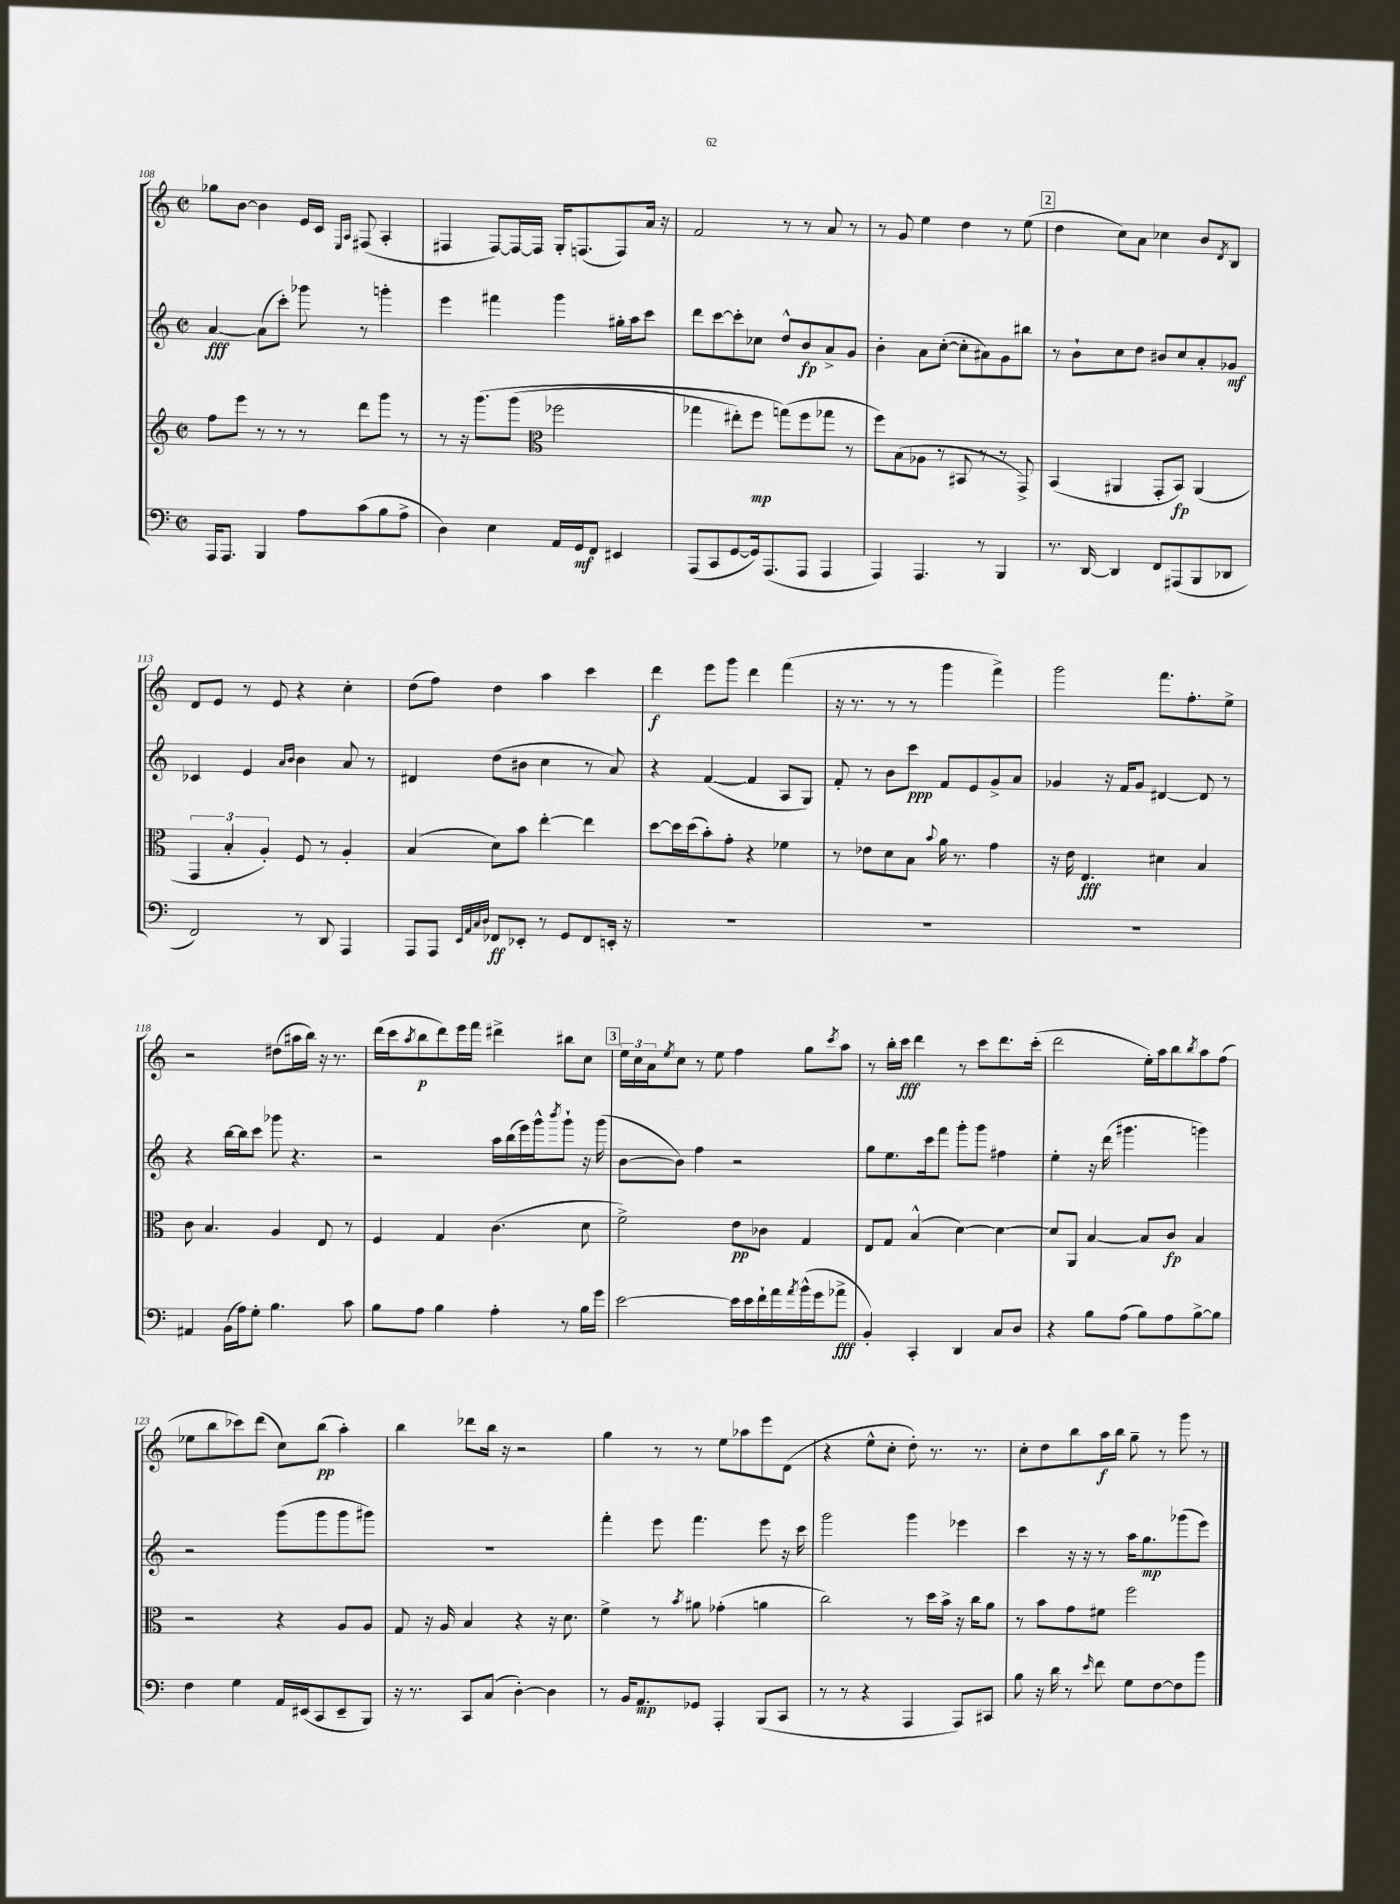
<<
\new StaffGroup <<
\new Staff = "s0" {
    \clef treble \key c \major \defaultTimeSignature \time 2/2
    ges''8 b'8~ b'4 e'16 c'16 \grace { e16 a16 } fis8( a4-. |
    fis4 fis8~) fis16~ fis16 g16-. f8.( f8) a'16 r16 |
    f'2 r8 r8 a'8 r8 |
    r8 g'8 e''4 d''4 r8 e''8( |
    \mark \markup { \box "2" } d''4 c''8) a'8 ces''4 b'8 \acciaccatura { d'8 } b8 |
    d'8 e'8 r8 e'8 r4 c''4-. |
    d''8( f''8) d''4 a''4 c'''4 |
    d'''4\f e'''8 g'''8 d'''4 f'''4( |
    r16 r8. r8 r8 g'''4 f'''4->) |
    g'''2 f'''8. f''8.-. e''8-> |
    r2 dis''8( ais''16 b''16) r16 r8. |
    d'''16( c'''16 \acciaccatura { a''8 } b''8\p d'''8) e'''16 f'''16 dis'''4-> bis''8 c''8 |
    \mark \markup { \box "3" } \tuplet 3/2 { e''16 c''16 a'16 } \acciaccatura { e''8 } c''8 r8 e''8 f''4 g''8 \acciaccatura { c'''8 } a''8 |
    r8 b''16-. c'''16\fff d'''4 r8 c'''8 d'''8. c'''16-.( |
    d'''2 e''16-.) a''16 b''8 \acciaccatura { b''8 } a''8 f''8( |
    ees''8 b''8 ces'''8) d'''8( c''8) b''8\pp( a''4-.) |
    b''4 des'''8 b''16 r16 r2 |
    g''4 r8 r8 e''8 aes''8 e'''8 d'8( |
    r4 e''8-^ c''8-. d''8-.) r8. r8. |
    c''8-. d''8 b''8 a''16\f b''16 g''8-- r8 g'''8 r8 \bar "|." |
}
\new Staff = "s1" {
    \clef treble \key c \major \defaultTimeSignature \time 2/2
    a'4~\fff a'8( c'''8-.) ges'''8 r8 g'''4-. |
    e'''4 fis'''4 g'''4 gis''16-. a''16 c'''8 |
    d'''8 c'''8~ c'''8-. ces''8 d''8-^ b'8\fp a'8-> g'8 |
    b'4-. a'8 c''8~-.( c''8-. ais'8) g'8 bis''8 |
    \mark \markup { \box "2" } r8 b'8-! c''8 d''8 bis'8 c''8 a'8-. ges'8\mf |
    ces'4 e'4 \grace { a'16 b'16 } b'4 a'8 r8 |
    dis'4 d''8( bis'8 c''4 r8 a'8) |
    r4 f'4~( f'4 a8 g8) |
    f'8-. r8 b'8 c'''8\ppp f'8 e'8 g'8-> a'8 |
    ges'4 r16 f'16 ges'8 dis'4~ dis'8 r8 |
    r4 b''16~ b''16 c'''8 ges'''8 r4. |
    r2 a''16 b''16( e'''16) g'''16-^ \acciaccatura { b'''8 } g'''8-! r16 g'''16( |
    \mark \markup { \box "3" } b'8~ b'8) f''4 r2 |
    g''8 e''8. c'''16 f'''8 g'''8-. g'''8 fis''4 |
    e''4-. r16 d'''16( gis'''4. g'''4) |
    r2 g'''8( g'''8 g'''8 gis'''8) |
    R1 |
    f'''4-. e'''8 f'''4. e'''8 r16 c'''16 |
    g'''2 g'''4 ees'''4 |
    c'''4 r16 r16 r8 a''16 g''8.\mp ges'''8( e'''8) \bar "|." |
}
\new Staff = "s2" {
    \clef treble \key c \major \defaultTimeSignature \time 2/2
    f''8 e'''8 r8 r8 r8 d'''8 g'''8 r8 |
    r8 r16 g'''8.\( g'''8( \clef alto fes''2 |
    ges''4 eis''8-.) f''8\mp g''8(\) f''8 ges''8 r8 |
    f''8) b8( aes8 r8 bis,8 r8 r8 g,8->) |
    \mark \markup { \box "2" } b,4( ais,4 g,8-. b,8\fp) ais,4( |
    \tuplet 3/2 { g,4 b4-. a4-.) } f8 r8 a4-. |
    b4( d'8) b'8 e''4~-. e''4 |
    d''8~ d''16 d''16( b'8-.) g'8-. r4 fes'4 |
    r8 ees'8 d'8 b8 \appoggiatura { b'8 } a'16 r8. g'4 |
    r16 e'16 e4.\fff dis'4 b4 |
    c'8 b4. a4 e8 r8 |
    f4 g4 c'4.( d'8 |
    \mark \markup { \box "3" } f'2->) e'8\pp ces'8 g4 |
    e8 g8 b4-^( d'4~) d'4~ |
    d'8 a,8 b4~ b8 c'8\fp b4 |
    r2 r4 a8 a8 |
    g8 r16 a16 b4 r4 r16 d'8. |
    f'4-> r8 \acciaccatura { b'8 } ais'8 ges'4-.( a'4 |
    c''2) r8 d''16 b'16-> r16 c''16 a'8 |
    r8 b'8 g'8 fis'8 f''2 \bar "|." |
}
\new Staff = "s3" {
    \clef bass \key c \major \defaultTimeSignature \time 2/2
    a,,16 a,,8. b,,4 a8 c'8( b8 a8-> |
    d4) e4 a,16 g,16\mf f,8 eis,4 |
    a,,8( c,8 g,8~ g,16) a,,8.( a,,8 a,,4 |
    a,,4) a,,4. r8 b,,4 |
    \mark \markup { \box "2" } r8. d,16~ d,4 f,8 ais,,8( b,,8 des,8 |
    f,2) r8 d,8 a,,4 |
    a,,8 a,,8 \grace { e,32 a,32 c32 d32 } fes,8\ff ees,8-. r8 g,8 fes,8 e,16-. r16 |
    R1 |
    R1 |
    R1 |
    ais,4 b,16( a16) g8-. b4. c'8 |
    b8 a8 b4 a4-. r8 b16 g'16 |
    \mark \markup { \box "3" } e'2~ e'16 e'16 f'16-! a'16 \acciaccatura { a'8 } b'16-^( g'16 aes'8->\fff |
    b,4-.) c,4-. d,4 c8 d8 |
    r4 b8 a8( b8) a8 b8~-> b8 |
    f4 g4 a,16 eis,16( c,8 eis,8-- b,,8) |
    r16 r8. c,8 c8( d4~-.) d4 |
    r8 b,16 a,8.\mp ges,8 a,,4-. b,,8( c,8 |
    r8 r8 r4 a,,4 a,,8) cis,8 |
    b8 r16 d'16 r8 \grace { e'16 } f'8 g8 f8~ f8 b'8 \bar "|." |
}
>>
>>
\layout { \context { \Score currentBarNumber = #108 } }
